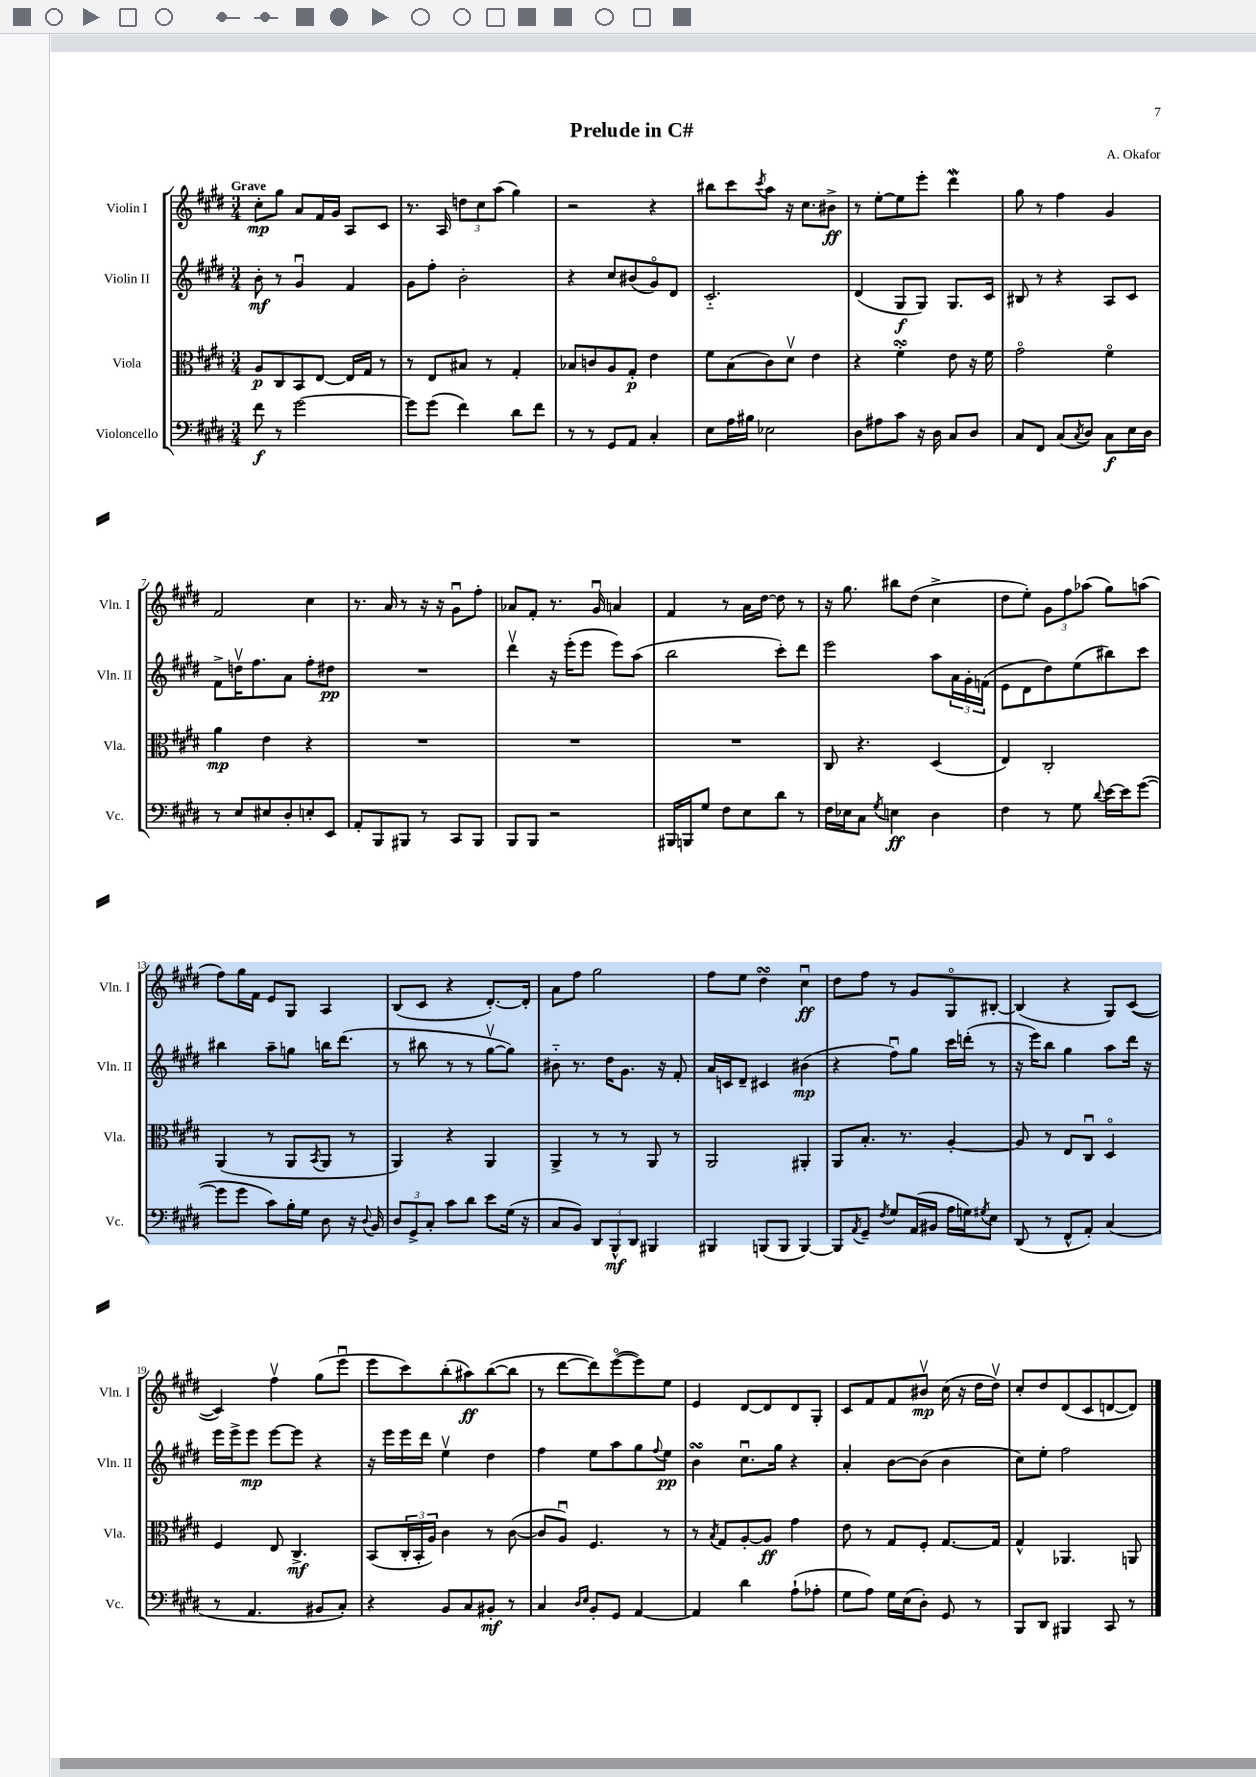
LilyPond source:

\header { title = "Prelude in C#" composer = "A. Okafor" }
<<
\new StaffGroup <<
\new Staff = "s0" \with { instrumentName = "Violin I" shortInstrumentName = "Vln. I" } {
    \clef treble \key e \major \numericTimeSignature \time 3/4 \tempo "Grave"
    cis''8-.\mp gis''8 a'8 fis'16 gis'16 a8 cis'8 |
    r8. a16 \tuplet 3/2 { d''8 cis''8 a''8( } gis''4) |
    r2 r4 |
    bis''8 cis'''8 \acciaccatura { cis'''8 } a''8 r16 cis''8. bis'8->\ff |
    r8 e''8~-. e''8 e'''8-. dis'''4\mordent |
    gis''8 r8 fis''4 gis'4 |
    fis'2 cis''4 |
    r8. a'16 r8 r16 r16 gis'8\downbow fis''8-. |
    aes'8 fis'8-. r8. gis'16\downbow a'4 |
    fis'4 r8 a'16 dis''16~ dis''8 r8 |
    r16 gis''8. bis''8 dis''8( cis''4-> |
    dis''8 e''8-.) \tuplet 3/2 { gis'8 fis''8 aes''8( } gis''8) a''8( |
    fis''8) gis''16 fis'16 e'8 gis8 a4 |
    b8( cis'8 r4 dis'8.~-.) dis'16-. |
    a'8 fis''8 gis''2 |
    fis''8 e''8 dis''4\turn cis''4\downbow\ff |
    dis''8 fis''8 r8 gis'8 gis8\flageolet bis8~-. |
    bis4( r4 gis8) cis'8~( |
    cis'4) fis''4\upbow gis''8( e'''8\downbow |
    e'''8 cis'''8) b''8-.( ais''8\ff) b''8~( b''8 |
    r8 dis'''8~ dis'''8) e'''8~\flageolet( e'''8) e''8 |
    e'4 dis'8~ dis'8 dis'8 gis8-. |
    cis'8 fis'8 fis'8 bis'8\upbow\mp cis''16( r16 dis''16 dis''16\upbow) |
    cis''8-. dis''8 dis'8( cis'8 d'8~ d'8) \bar "|." |
}
\new Staff = "s1" \with { instrumentName = "Violin II" shortInstrumentName = "Vln. II" } {
    \clef treble \key e \major \numericTimeSignature \time 3/4
    b'8-.\mf r8 gis'4\downbow fis'4 |
    gis'8 fis''8-. b'2-. |
    r4 cis''8 bis'8( gis'8\flageolet) dis'8 |
    cis'2.-_ |
    dis'4( gis8\f gis8) gis8. cis'16 |
    bis8 r8 r4 a8 cis'8 |
    fis'8-> d''16\upbow fis''8. a'8 fis''8-. dis''8\pp |
    R2. |
    dis'''4\upbow r16 e'''16-.( e'''8 e'''8) a''8( |
    b''2 cis'''8-.) dis'''8 |
    e'''2 a''8 \tuplet 3/2 { a'16 gis'16-. f'16( } |
    e'8 dis'8 dis''8) e''8( bis''8) cis'''8 |
    bis''4 a''8-- g''8 b''16 dis'''8.( |
    r8 bis''8 r8 r8 gis''8~\upbow gis''8) |
    bis'8-_ r8. dis''16 gis'8. r16 fis'8-. |
    a'16 c'16 dis'8-- cis'4 bis'4\mp( |
    r4 fis''8\downbow) gis''8 cis'''16 d'''16-.( r8 |
    r16 e'''16) b''8 gis''4 a''8 dis'''16 r16 |
    e'''16 e'''16-> e'''8\mp e'''8~ e'''8 r4 |
    r16 e'''16 e'''16 dis'''16 e''4\upbow dis''4 |
    fis''4 e''8 a''8 gis''8 \appoggiatura { fis''8 } e''8\pp |
    b'4\turn cis''8.\downbow gis''16 r4 |
    a'4-. b'8~ b'8( b'4 |
    cis''8) e''8-. fis''2 \bar "|." |
}
\new Staff = "s2" \with { instrumentName = "Viola" shortInstrumentName = "Vla." } {
    \clef alto \key e \major \numericTimeSignature \time 3/4
    a8\p cis8 b,8 e8~ e16 gis16 r8 |
    r8 e8 bis8 r8 gis4-. |
    bes8 c'8 a8 gis8-.\p e'4 |
    fis'8 b8( cis'8) dis'8\upbow e'4 |
    r4 fis'4-.\turn e'8 r16 fis'16 |
    gis'2\flageolet fis'4\flageolet |
    a'4\mp e'4 r4 |
    R2. |
    R2. |
    R2. |
    cis8 r4. dis4( |
    e4) cis2-. |
    a,4( r8 a,8 \acciaccatura { b,8 } a,8 r8 |
    a,4) r4 a,4 |
    a,4-> r8 r8 a,8 r8 |
    a,2 ais,4-. |
    a,8 b8.-. r8. a4~-. |
    a8 r8 e8 cis8\downbow dis4\flageolet |
    fis4 e8 cis4.->\mf |
    b,8( \tuplet 3/2 { cis16-. b,16-. a16) } cis'4 r8 cis'8~( |
    cis'8 a8\downbow) fis4. r8 |
    r8 \acciaccatura { b8 } gis8 a8~-. a8\ff gis'4 |
    e'8 r8 gis8 fis8-. gis8.~ gis16 |
    gis4-^ aes,4. a,8 \bar "|." |
}
\new Staff = "s3" \with { instrumentName = "Violoncello" shortInstrumentName = "Vc." } {
    \clef bass \key e \major \numericTimeSignature \time 3/4
    fis'8\f r8 gis'2~ |
    gis'8 gis'8( fis'4) dis'8 fis'8 |
    r8 r8 gis,8 a,8 cis4-. |
    e8 a16 bis16 ees2 |
    dis8 ais8 cis'8 r16 dis16 cis8 dis8 |
    cis8 fis,8 cis8( \acciaccatura { cis8 } dis8) cis8\f e16 dis16 |
    r8 e8 eis8 dis8-. e8-. e,8 |
    a,8-. b,,8 bis,,8 r8 cis,8 bis,,8 |
    b,,8 b,,8 r2 |
    bis,,16 b,,16 gis8 fis8 e8 dis'8 r8 |
    fis16 ees16 cis8 \acciaccatura { gis8 } e4\ff dis4 |
    fis4 r8 gis8 \appoggiatura { dis'8 } e'16~ e'16 gis'8~( |
    gis'8 gis'8 cis'8) b16-. gis16 dis8 r16 \appoggiatura { dis8 } b,16 |
    \tuplet 3/2 { dis8 gis,8-> cis8-. } cis'8 dis'8 e'8 gis16( r16 |
    cis8 b,8) \tuplet 3/2 { dis,8 b,,8-^\mf dis,8 } bis,,4 |
    bis,,4 b,,8( b,,8 b,,4~) |
    b,,8 \acciaccatura { a,8 } gis,8-- \acciaccatura { fis8 } gis8 a,16( bis,16 a16 g16) \acciaccatura { gis8 } e8 |
    dis,8( r8 fis,8-^ a,8-.) cis4( |
    r8 a,4. bis,8 cis8-.) |
    r4 b,8 cis8 bis,8-.\mf r8 |
    cis4 \grace { dis16 e16 } b,8-. gis,8 a,4~ |
    a,4 dis'4 a8-!( aes8-. |
    gis8 a8) gis16 e16( dis8-.) gis,8 r8 |
    b,,8 dis,8 bis,,4 cis,8 r8 \bar "|." |
}
>>
>>
